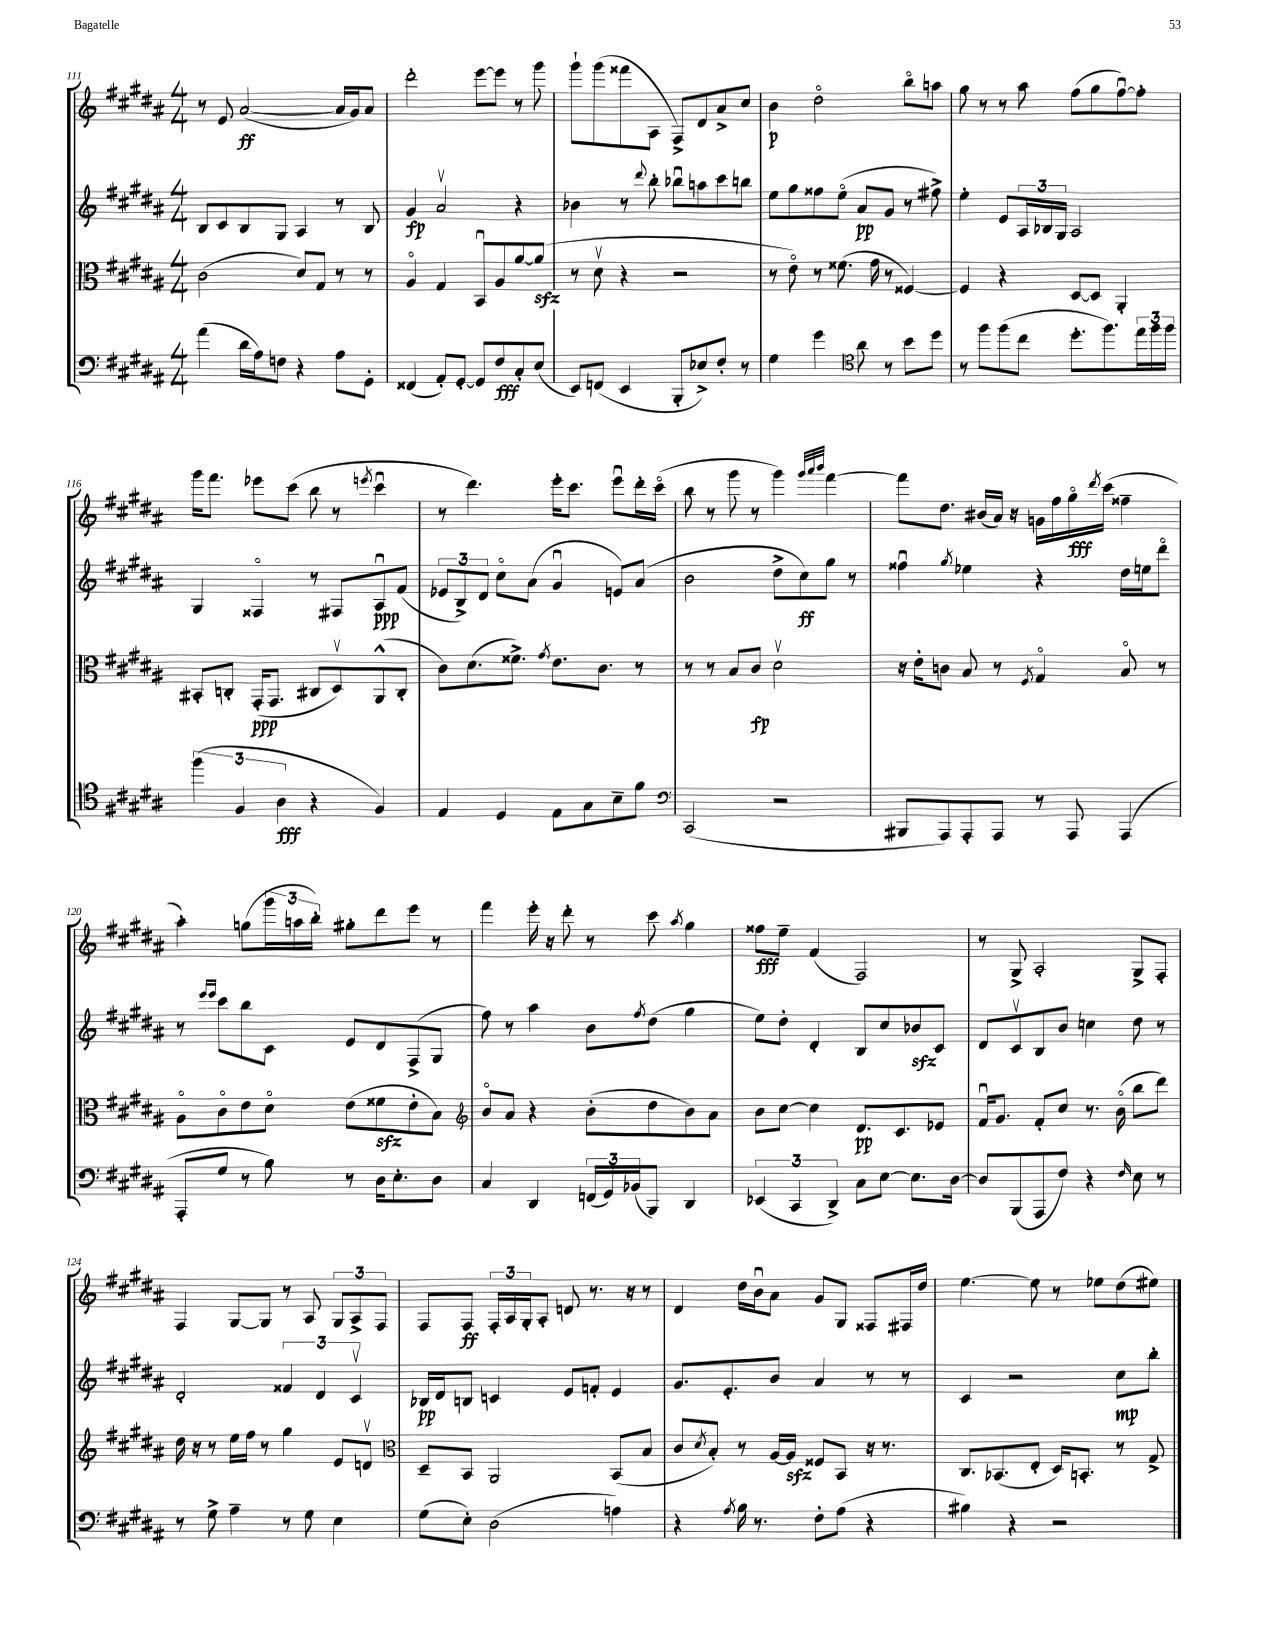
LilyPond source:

<<
\new StaffGroup <<
\new Staff = "s0" {
    \clef treble \key b \major \numericTimeSignature \time 4/4
    r8 e'8 ais'2~\ff( ais'16 gis'16) ais'8 |
    dis'''2-. e'''8~ e'''8 r8 gis'''8 |
    gis'''8-! gis'''8( fisis'''8 ais8 fis8->) dis'8 ais'8-> cis''8 |
    b'4\p dis''2\flageolet b''8\flageolet a''8 |
    gis''8 r8 r8 ais''8 fis''8( gis''8 fis''8~\downbow) fis''8-. |
    gis'''16 fis'''8. ees'''8 cis'''8( b''8 r8 \acciaccatura { e'''8 } cis'''4\downbow |
    r8 dis'''4.) e'''16-. cis'''8. e'''8\downbow dis'''16-. cis'''16\flageolet( |
    b''8 r8 gis'''8 r8 gis'''4) \grace { gis'''32 ais'''32 b'''32 } fis'''4~ |
    fis'''8 dis''8. bis'16( ais'16) r16 g'16 fis''16 gis''16\flageolet\fff \acciaccatura { dis'''8 } cis'''16( fisis''4-- |
    ais''4-.) g''8( \tuplet 3/2 { gis'''16 a''16 b''16-.) } gis''8-. dis'''8 e'''8 r8 |
    fis'''4 e'''16-. r16 dis'''8-. r8 cis'''8 \acciaccatura { ais''8 } gis''4 |
    fisis''8\fff e''8-- fis'4( fis2) |
    r8 gis8-> ais2-. gis8-> fis8-. |
    fis4 gis8~ gis8 r8 ais8 \tuplet 3/2 { gis8 ais8-> fis8 } |
    fis8 fis8\ff \tuplet 3/2 { fis16-. ais16 gis16-. } ais8-. d'8 r8. r16 r8 |
    dis'4 dis''16 b'16\downbow ais'8 gis'8 gis8 fisis8 fis16 dis''16 |
    e''4.~ e''8 r8 ees''8 dis''8( eis''8) \bar "|." |
}
\new Staff = "s1" {
    \clef treble \key b \major \numericTimeSignature \time 4/4
    b8 cis'8 b8 gis8 ais4 r8 b8 |
    gis'4\fp ais'2\upbow r4 |
    bes'4 r8 \appoggiatura { dis'''8 } b''8-. bes''8\downbow a''8 cis'''8 b''8 |
    e''8 gis''8 fisis''8 e''8\flageolet( ais'8\pp gis'8 r8 fis''8->) |
    e''4-. e'8 \tuplet 3/2 { ais16 bes16 gis16 } ais2 |
    gis4 fisis4\flageolet r8 fis8 ais8\downbow\ppp fis'8( |
    \tuplet 3/2 { ees'8 b8->) dis'8 } cis''8\flageolet ais'8( gis'4\downbow e'8) ais'8( |
    b'2 dis''8-> cis''8\ff) gis''8 r8 |
    fisis''4\downbow \acciaccatura { gis''8 } ees''4 r4 dis''16 e''16 dis'''8\flageolet |
    r8 \grace { e'''16 e'''16 } cis'''8 b''8 cis'8 e'8 dis'8 fis8->( gis8 |
    fis''8) r8 ais''4 b'8 \acciaccatura { fis''8 } dis''8( gis''4 |
    e''8) dis''8-. dis'4-. b8 cis''8 bes'8\sfz cis'8 |
    dis'8 cis'8\upbow b8 b'8 c''4 dis''8 r8 |
    dis'2-. \tuplet 3/2 { fisis'4 dis'4 cis'4\upbow } |
    bes16\pp dis'16 b8 c'4 e'8 f'8-. e'4 |
    gis'8. e'8.-. b'8 ais'4 r8 r8 |
    cis'4 r2 cis''8\mp b''8-. \bar "|." |
}
\new Staff = "s2" {
    \clef alto \key b \major \numericTimeSignature \time 4/4
    cis'2( dis'8) gis8 r8 r8 |
    ais4\flageolet gis4 b,8\downbow ais8 ais'8~ ais'8\sfz( |
    r8 dis'8\upbow r4 r2 |
    r8 e'8\flageolet) r8 fisis'8.( gis'16 r8 fisis4~) |
    fisis4 r4 dis8~ dis8 ais,4-. |
    bis,8-. c8-. gis,16-.\ppp( gis,8. cis8 dis8\upbow) ais,8-^( cis8-. |
    cis'8) dis'8.( fisis'8.->) \acciaccatura { gis'8 } e'8. cis'8. r8 |
    r8 r8 b8 cis'8\fp dis'2\upbow |
    r16 e'16-. c'8 b8 r8 \acciaccatura { fis8 } gis4\flageolet b8\flageolet r8 |
    ais8\flageolet cis'8\flageolet e'8 dis'8\flageolet e'8( fisis'8\sfz e'8-. b8) |
    \clef treble b'8\flageolet ais'8 r4 b'8-.( dis''8 b'8) ais'8 |
    b'8 cis''8~ cis''4 dis'8.\pp cis'8. ees'8 |
    fis'16\downbow gis'8. fis'8-. cis''8 r8. b'16\flageolet( b''8 dis'''8) |
    dis''16 r16 r8 e''16 fis''16 r8 gis''4 e'8 d'8\upbow |
    \clef alto dis8-- b,8 ais,2 b,8( b8 |
    cis'8 \acciaccatura { dis'8 } b8-.) r8 ais16~ ais16\sfz fisis8 b,8 r16 r8. |
    cis8. bes,8.( e8-. dis16) b,8.-. r8 gis8-> \bar "|." |
}
\new Staff = "s3" {
    \clef bass \key b \major \numericTimeSignature \time 4/4
    ais'4( dis'16 ais16) f8 r4 ais8 gis,8-. |
    fisis,4( ais,8-.) gis,8~-. gis,8 fis8\fff cis8-. e8( |
    e,8) f,8( e,4 b,,8-. ees8->) fis8-. r8 |
    gis4 gis'4 \clef tenor ais'8 r8 b'8 dis''8 |
    r8 fis''8 fis''8( cis''8 dis''8.-. fis''8.) \tuplet 3/2 { e''16 fis''16 fis''16 } |
    \tuplet 3/2 { fis''4( fis4 ais4\fff } r4 fis4) |
    e4 dis4 e8 gis8 b8-- fis'8 |
    \clef bass cis,2( r2 |
    bis,,8 ais,,8) ais,,8-. ais,,8 r8 ais,,8 ais,,4( |
    ais,,8-. gis8 r8 b8) r8 dis16 e8.-. dis8 |
    cis4 dis,4 \tuplet 3/2 { f,16( gis,16) bes,16( } b,,8) dis,4 |
    \tuplet 3/2 { ees,4( cis,4 dis,4->) } cis8 e8~ e8. dis16~ |
    dis8 b,,8( ais,,8 fis8) r4 \grace { fis16 } e8 r8 |
    r8 gis8-> ais4-- r8 gis8 e4 |
    gis8( e8-.) dis2( a4) |
    r4 \acciaccatura { ais8 } b16 r8. fis8-. ais8( r4 |
    bis4) r4 r2 \bar "|." |
}
>>
>>
\layout { \context { \Score currentBarNumber = #111 } }
